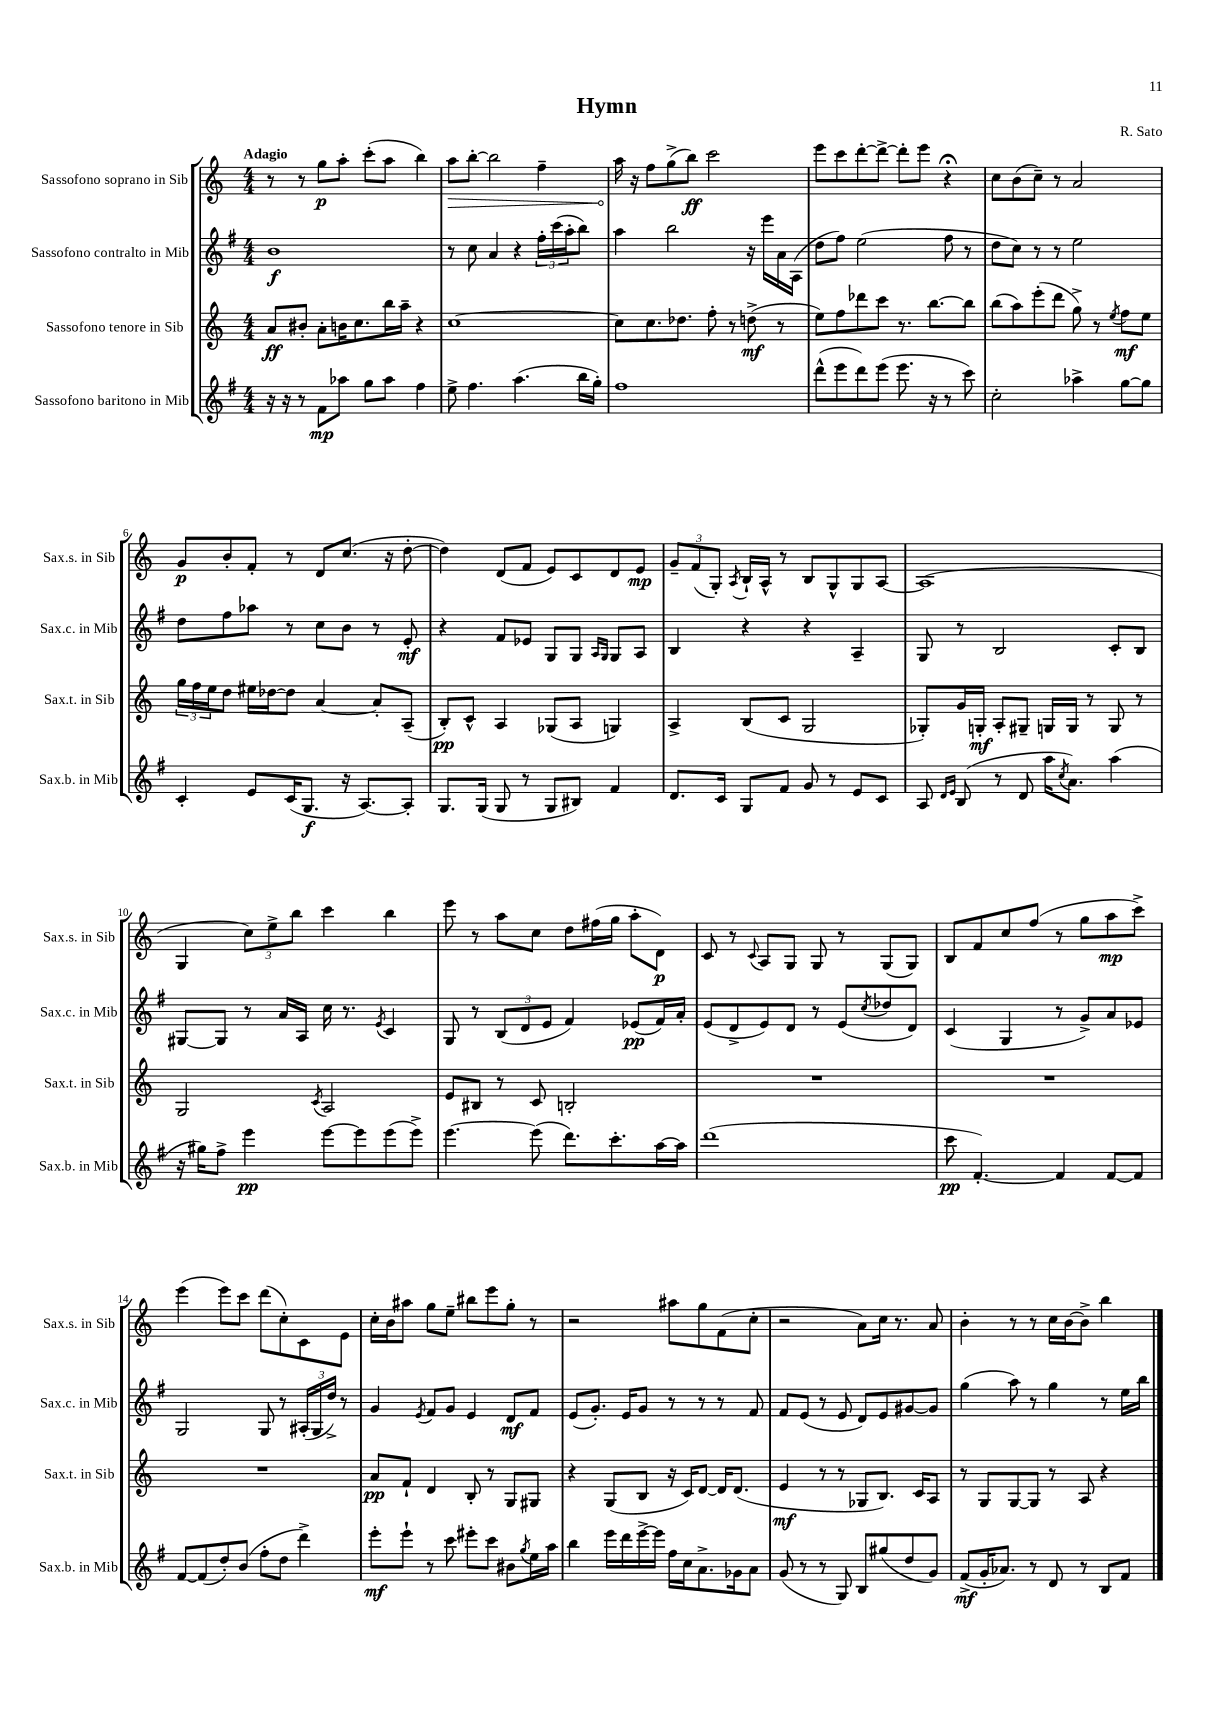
\header { title = "Hymn" composer = "R. Sato" }
<<
\new StaffGroup <<
\new Staff = "s0" \with { instrumentName = "Sassofono soprano in Sib" shortInstrumentName = "Sax.s. in Sib" } {
    \clef treble \key c \major \numericTimeSignature \time 4/4 \tempo "Adagio"
    r8 r8 g''8\p a''8-. c'''8-.( a''8 b''4) |
    \once \override Hairpin.circled-tip = ##t a''8\> b''8~-. b''2 f''4-- |
    a''16\! r16 f''8 g''8->( b''8\ff) c'''2 |
    e'''8 c'''8 d'''8~-. d'''8~-> d'''8-. e'''8 r4\fermata |
    c''8 b'8( c''8--) r8 a'2 |
    g'8\p b'8-. f'8-. r8 d'8 c''8.( r16 d''8~-. |
    d''4) d'8( f'8 e'8) c'8 d'8 e'8\mp |
    \tuplet 3/2 { g'8-- f'8( g8-.) } \acciaccatura { a8 } b16-! a16-^ r8 b8 g8-^ g8 a8~ |
    a1( |
    g4 \tuplet 3/2 { c''8) e''8-> b''8 } c'''4 b''4 |
    e'''8 r8 a''8 c''8 d''8 fis''16( g''16 a''8-. d'8\p) |
    c'8 r8 \appoggiatura { c'8 } a8 g8 g8 r8 g8( g8) |
    b8 f'8 c''8 f''8( r8 g''8 a''8\mp c'''8->) |
    e'''4( e'''8) c'''8 d'''8( c''8-.) c'8 e'8 |
    c''16-. b'16 ais''8 g''8 e''8-- bis''8 e'''8 g''8-. r8 |
    r2 ais''8 g''8 f'8( c''8-. |
    r2 a'8) c''16 r8. a'8 |
    b'4-. r8 r8 c''16 b'16~ b'8-> b''4 \bar "|." |
}
\new Staff = "s1" \with { instrumentName = "Sassofono contralto in Mib" shortInstrumentName = "Sax.c. in Mib" } {
    \clef treble \key g \major \numericTimeSignature \time 4/4
    b'1\f |
    r8 c''8 a'4 r4 \tuplet 3/2 { fis''16-. c'''16( a''16-. } b''8) |
    a''4 b''2 r16 e'''16 a'16 a16( |
    d''8 fis''8) e''2( fis''8 r8 |
    d''8 c''8) r8 r8 e''2 |
    d''8 fis''8 aes''8 r8 c''8 b'8 r8 e'8-.\mf |
    r4 fis'8 ees'8 g8 g8 \grace { a16 g16 } g8 a8 |
    b4 r4 r4 a4-- |
    g8 r8 b2 c'8-. b8 |
    gis8~ gis8 r8 a'16 a16 c''16 r8. \acciaccatura { e'8 } c'4 |
    g8 r8 \tuplet 3/2 { b8( d'8 e'8 } fis'4) ees'8\pp( fis'16) a'16-. |
    e'8( d'8-> e'8) d'8 r8 e'8( \acciaccatura { c''8 } des''8 d'8) |
    c'4( g4 r8 g'8->) a'8 ees'8 |
    g2 g8 r8 \tuplet 3/2 { ais16-.( g16 d''16->) } r8 |
    g'4 \acciaccatura { e'8 } fis'8 g'8 e'4 d'8\mf fis'8 |
    e'8( g'8.-.) e'16 g'8 r8 r8 r8 fis'8 |
    fis'8 e'8( r8 e'8 d'8) e'8 gis'8~ gis'8 |
    g''4( a''8) r8 g''4 r8 e''16 b''16 \bar "|." |
}
\new Staff = "s2" \with { instrumentName = "Sassofono tenore in Sib" shortInstrumentName = "Sax.t. in Sib" } {
    \clef treble \key c \major \numericTimeSignature \time 4/4
    a'8\ff bis'8-. a'8-. b'16 c''8. b''16 a''16-- r4 |
    c''1~ |
    c''8 c''8. des''8. f''8-. r8 d''8->\mf( r8 |
    e''8) f''8 des'''8 c'''8 r8. b''8.~ b''8 |
    b''8( a''8) e'''8-.( d'''8 g''8->) r8 \acciaccatura { e''8 } f''8\mf e''8 |
    \tuplet 3/2 { g''16 f''16 e''16 } d''8 eis''16 des''16~ des''8 a'4~ a'8-. a8--( |
    b8-.\pp) c'8-^ a4 ges8( a8 g4) |
    a4-> b8( c'8 g2 |
    ges8-.) g'16 g16-.\mf a8-. gis8-- g16 g16 r8 g8 r8 |
    g2 \acciaccatura { c'8 } a2 |
    e'8 bis8 r8 c'8 b2-. |
    R1 |
    R1 |
    R1 |
    a'8\pp f'8-! d'4 b8-. r8 g8 gis8 |
    r4 g8( b8 r16 c'16) d'8~ d'16 d'8.( |
    e'4\mf r8 r8 ges8 b8.) c'16 a8 |
    r8 g8 g8~ g8 r8 a8 r4 \bar "|." |
}
\new Staff = "s3" \with { instrumentName = "Sassofono baritono in Mib" shortInstrumentName = "Sax.b. in Mib" } {
    \clef treble \key g \major \numericTimeSignature \time 4/4
    r16 r16 r8 fis'8\mp aes''8 g''8 aes''8 fis''4 |
    e''8-> fis''4. a''4.( b''16 g''16-.) |
    fis''1 |
    d'''8-^( e'''8 d'''8) e'''8( e'''8. r16 r8 c'''8) |
    c''2-. aes''4-> g''8~ g''8 |
    c'4-. e'8 c'16( g8.\f r16 a8.~) a8-. |
    g8. g16( g8 r8 g8 bis8) fis'4 |
    d'8. c'16 g8 fis'8 g'8 r8 e'8 c'8 |
    a8 \grace { d'16 e'16 } b8( r8 d'8 a''16 \acciaccatura { c''8 } a'8.) a''4( |
    r16 gis''16) fis''8-> e'''4\pp e'''8~ e'''8 e'''8( e'''8->) |
    e'''4.~ e'''8( d'''8.) c'''8.-. a''16~ a''16 |
    d'''1( |
    c'''8\pp fis'4.~-.) fis'4 fis'8~ fis'8 |
    fis'8~ fis'8( d''8-.) b'8( fis''8-. d''8 d'''4->) |
    e'''8-.\mf e'''8-! r8 c'''8 eis'''8-. c'''8 bis'8 \acciaccatura { g''8 } e''16 a''16 |
    b''4 e'''16 d'''16 e'''16~-> e'''16 fis''16 c''16 a'8.-> ges'16 a'8 |
    g'8( r8 r8 g8) b8 gis''8( d''8 g'8) |
    fis'8->\mf( g'16-. aes'8.) r8 d'8 r8 b8 fis'8 \bar "|." |
}
>>
>>
